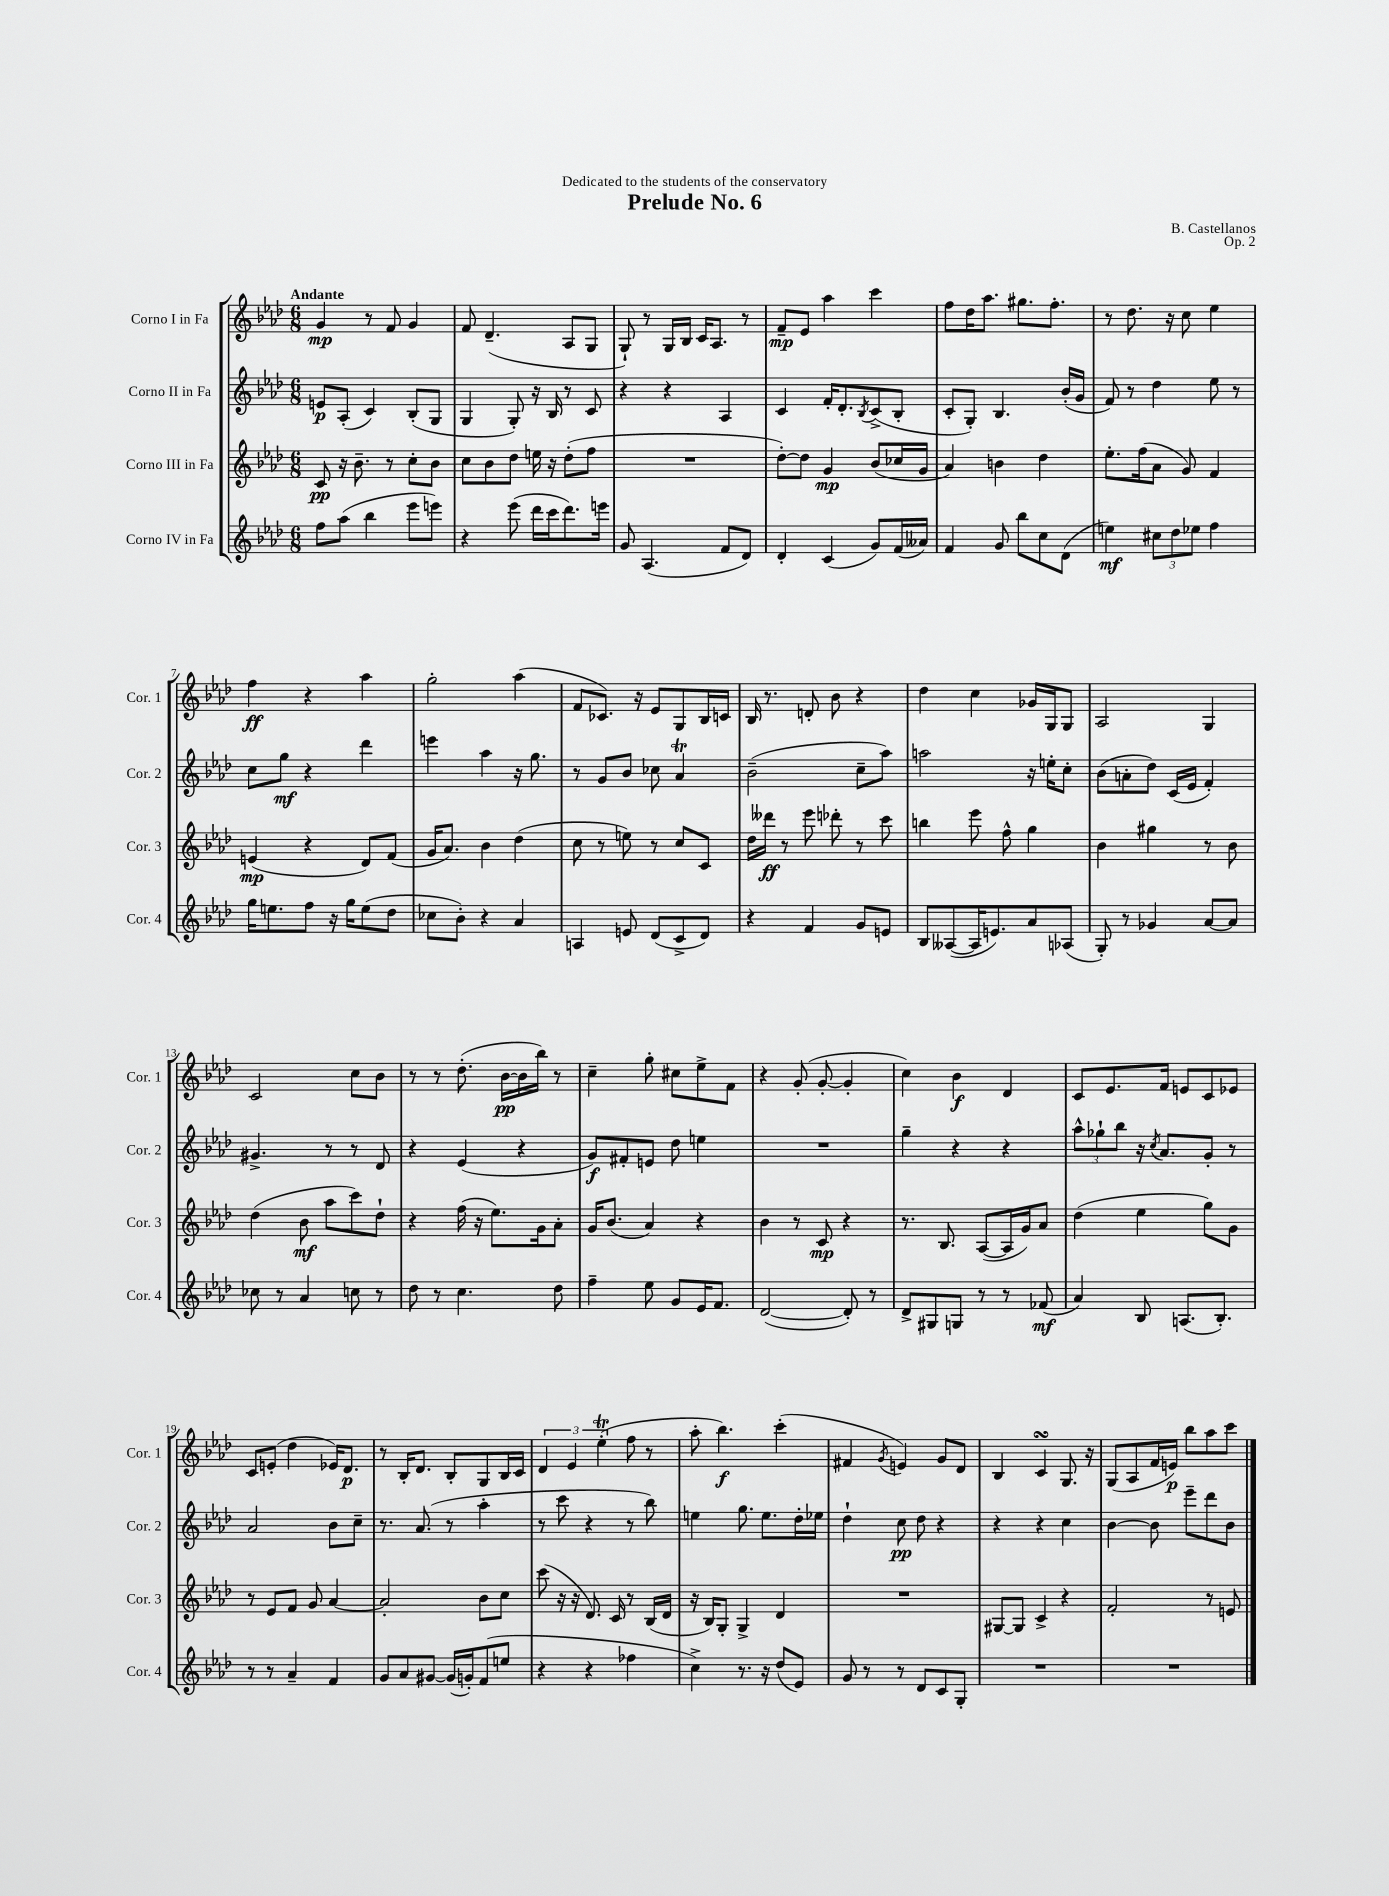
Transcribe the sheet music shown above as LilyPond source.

\header { title = "Prelude No. 6" composer = "B. Castellanos" dedication = "Dedicated to the students of the conservatory" opus = "Op. 2" }
<<
\new StaffGroup <<
\new Staff = "s0" \with { instrumentName = "Corno I in Fa" shortInstrumentName = "Cor. 1" } {
    \clef treble \key aes \major \numericTimeSignature \time 6/8 \tempo "Andante"
    g'4\mp r8 f'8 g'4 |
    f'8 des'4.--( aes8 g8 |
    g8-!) r8 g16 bes16 c'16 aes8. r8 |
    f'8--\mp ees'8 aes''4 c'''4 |
    f''8 des''16 aes''8. gis''8. f''8.-. |
    r8 des''8. r16 c''8 ees''4 |
    f''4\ff r4 aes''4 |
    g''2-. aes''4( |
    f'8 ces'8.) r16 ees'8 g8 bes16 c'16 |
    bes16 r8. d'8-. bes'8 r4 |
    des''4 c''4 ges'16 g16 g8 |
    aes2 g4 |
    c'2 c''8 bes'8 |
    r8 r8 des''8.-.( bes'16~\pp bes'16 bes''16) r8 |
    c''4-- g''8-. cis''8 ees''8-> f'8 |
    r4 g'8-.( g'8~-. g'4-. |
    c''4) bes'4\f des'4 |
    c'8 ees'8. f'16 e'8 c'8 ees'8 |
    c'8 e'8-.( des''4 ees'16) des'8.\p |
    r8 bes16-. des'8. bes8-. g8 bes16 c'16 |
    \tuplet 3/2 { des'4 ees'4 ees''4-.\trill( } f''8 r8 |
    aes''8-. bes''4.\f) c'''4-.( |
    fis'4 \acciaccatura { g'8 } e'4) g'8 des'8 |
    bes4 c'4\turn g8. r16 |
    g8( aes8 f'16 e'16\p) bes''8 aes''8 c'''8 \bar "|." |
}
\new Staff = "s1" \with { instrumentName = "Corno II in Fa" shortInstrumentName = "Cor. 2" } {
    \clef treble \key aes \major \numericTimeSignature \time 6/8
    e'8\p aes8-.( c'4) bes8-.( g8 |
    g4 g8-.) r16 bes16 r8 c'8 |
    r4 r4 aes4 |
    c'4 f'16-. des'8.-. \acciaccatura { bes8 } c'8->( bes8-. |
    c'8-. g8-.) bes4. bes'16-.( g'16 |
    f'8) r8 des''4 ees''8 r8 |
    c''8 g''8\mf r4 des'''4 |
    e'''4 aes''4 r16 g''8. |
    r8 g'8 bes'8 ces''8 aes'4\trill |
    bes'2--( c''8-- aes''8) |
    a''2 r16 e''16-. c''8-. |
    bes'8( a'8-. des''8) c'16( ees'16 f'4-.) |
    gis'4.-> r8 r8 des'8 |
    r4 ees'4( r4 |
    g'8\f) fis'8-. e'8 des''8 e''4 |
    R2. |
    g''4-- r4 r4 |
    \tuplet 3/2 { aes''8-^ ges''8-! bes''8 } r16 \acciaccatura { c''8 } aes'8. g'8-. r8 |
    aes'2 bes'8 c''8-- |
    r8. aes'8.( r8 aes''4-. |
    r8 c'''8 r4 r8 bes''8) |
    e''4 g''8. e''8. des''16-. ees''16 |
    des''4-! c''8\pp des''8 r4 |
    r4 r4 c''4 |
    bes'4~ bes'8 ees'''8-- des'''8 bes'8 \bar "|." |
}
\new Staff = "s2" \with { instrumentName = "Corno III in Fa" shortInstrumentName = "Cor. 3" } {
    \clef treble \key aes \major \numericTimeSignature \time 6/8
    c'8\pp r16 bes'8.-- r8 c''8-. bes'8 |
    c''8 bes'8 des''8 e''16 r16 des''8-.( f''8 |
    R2. |
    des''8~-.) des''8 g'4\mp bes'8( ces''16 g'16 |
    aes'4) b'4 des''4 |
    ees''8.-. f''16( aes'8 g'8) f'4 |
    e'4\mp( r4 des'8) f'8( |
    g'16 aes'8.) bes'4 des''4( |
    c''8 r8 e''8) r8 c''8 c'8 |
    des''16 deses'''16\ff r8 ees'''8 des'''8-. r8 c'''8 |
    b''4 ees'''8 f''8-^ g''4 |
    bes'4 gis''4 r8 bes'8 |
    des''4( bes'8\mf aes''8 c'''8) des''8-! |
    r4 f''16( r16 ees''8.) g'16 aes'8-. |
    g'16 bes'8.( aes'4) r4 |
    bes'4 r8 c'8\mp r4 |
    r8. bes8. aes8~( aes16 g'16) aes'8 |
    des''4( ees''4 g''8) g'8 |
    r8 ees'8 f'8 g'8 aes'4~ |
    aes'2-. bes'8 c''8 |
    c'''8( r16 r16 des'8.) c'16 r8 bes16( des'16 |
    r16 bes16) g8-. g4-> des'4 |
    R2. |
    gis8~ gis8 c'4-> r4 |
    f'2-. r8 e'8 \bar "|." |
}
\new Staff = "s3" \with { instrumentName = "Corno IV in Fa" shortInstrumentName = "Cor. 4" } {
    \clef treble \key aes \major \numericTimeSignature \time 6/8
    f''8 aes''8( bes''4 ees'''8 e'''8) |
    r4 ees'''8( des'''16 c'''16 des'''8.) e'''16 |
    g'8 aes4.( f'8 des'8) |
    des'4-. c'4( g'8) f'16( aeses'16) |
    f'4 g'8 bes''8 c''8 des'8( |
    e''4\mf) \tuplet 3/2 { cis''8 des''8 ees''8 } f''4 |
    g''16 e''8. f''8 r16 g''16 e''8( des''8 |
    ces''8 bes'8-.) r4 aes'4 |
    a4 e'8 des'8( c'8-> des'8) |
    r4 f'4 g'8 e'8 |
    bes8 aeses8~( aeses16 e'8.) aes'8 aes8( |
    g8-.) r8 ges'4 aes'8~ aes'8 |
    ces''8 r8 aes'4 c''8 r8 |
    des''8 r8 c''4. des''8 |
    f''4-- ees''8 g'8 ees'16 f'8. |
    des'2~( des'8-.) r8 |
    des'8-> gis8 g8 r8 r8 fes'8\mf( |
    aes'4) bes8 a8.( bes8.-.) |
    r8 r8 aes'4-- f'4 |
    g'8 aes'8 gis'8~ gis'16( g'16-.) f'8( e''8 |
    r4 r4 fes''4 |
    c''4->) r8. r16 des''8( ees'8) |
    g'8 r8 r8 des'8 c'8 g8-. |
    R2. |
    R2. \bar "|." |
}
>>
>>
